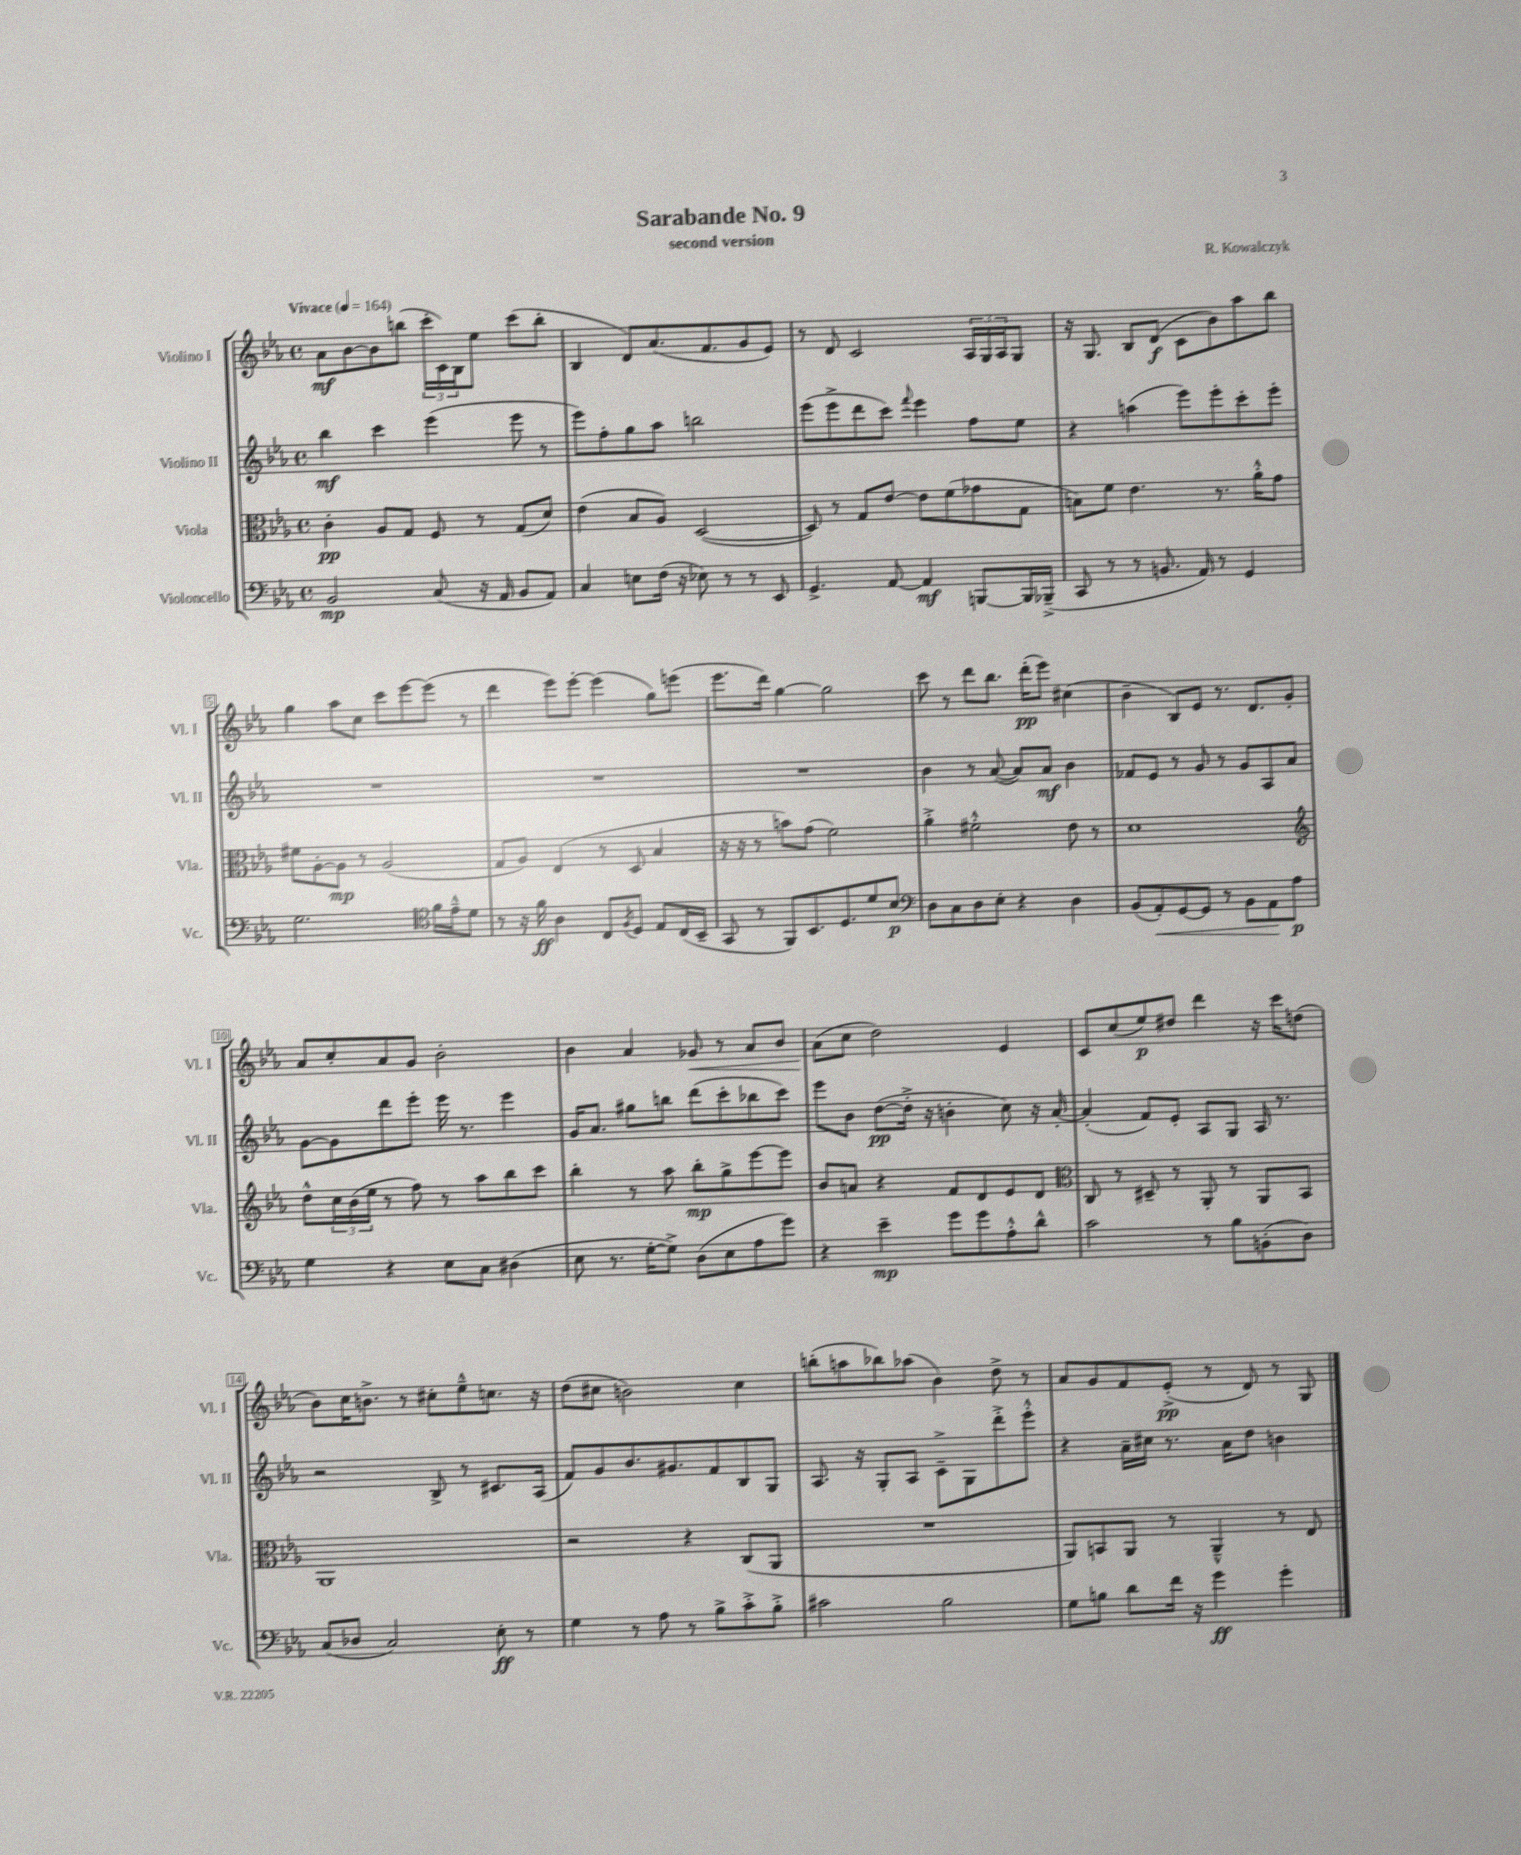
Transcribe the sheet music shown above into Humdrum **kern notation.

**kern	**kern	**kern	**kern
*staff4	*staff3	*staff2	*staff1
*clefF4	*clefC3	*clefG2	*clefG2
*k[b-e-a-]	*k[b-e-a-]	*k[b-e-a-]	*k[b-e-a-]
*M4/4	*M4/4	*M4/4	*M4/4
*met(c)	*met(c)	*met(c)	*met(c)
*MM164	*MM164	*MM164	*MM164
2BB-/	4c'\	4bb-\	8a-\L
.	.	.	[8b-\
.	8A-/L	4ccc\	8b-\]
.	8G/J	.	(8bb\J
(8C/	8F/	(4eee-\	24ccc'\LL
.	.	.	24c\)
.	.	.	24B-\J
16r	8r	.	8ee-\J
16AA-/	.	.	.
8BB-/L	(8G/L	8eee-\	(8ccc\L
8AA-/J)	8d/J)	8r	8bb'\J
=	=	=	=
4C/	(4e-\	8eee-\L)	4B-/
.	.	8ff'\	.
8E\L	8B-/L	8gg\	8d/L)
(16F\Jk	8A-/J)	8aa-\J	(8.a-/
16r	.	.	.
8E-\)	([2D/	2bb\	.
.	.	.	8.f/
8r	.	.	.
8r	.	.	8g/
8EE-/	.	.	8e-/J)
=	=	=	=
4.GG^/	8D/])	(8eee-\L	8r
.	8r	8eee-^\	8d/
.	8G/L	8ddd\	2c/
[8AA-/	[8e-/J	8ccc\J)	.
.	.	8qqfff/	.
4AA-/]	8e-\]L	4eee-\	.
.	(8f\	.	.
[8BBB/L	8g-\	8ff\L	24A-/LL
.	.	.	24G/
.	.	.	24A-/J
16BBB/]L	8G\J	8ee-\J	8G/J
(16BBB-~^/JJ	.	.	.
=	=	=	=
8CC/	8B\L)	4r	16r
.	.	.	8.G/
8r	8f\J	.	.
8r	4.e-\	(4aa\	8B-/L
8.BB/	.	.	(8d/J
.	.	8eee-\L)	8c\L
16AA-/)	.	.	.
8r	8.r	8eee-'\	8b-\)
4GG/	.	8ccc'\	8aa-\
.	16a-'^^\LK	.	.
.	8g\J	8eee-'\J	8bb-\J
=	=	=	=
2.G\	8f#\L	1r	4gg\
.	[8A-'\	.	.
.	8A-\]J	.	8aa-\L
.	8r	.	8cc\J
.	(2A-/	.	8ccc\L
.	.	.	[8eee-\
*clefC4	*	*	*
16f\LL	.	.	(8eee-\]J
16e-~^^\J	.	.	.
8d\J	.	.	8r
=	=	=	=
8r	8G/L	1r	4ddd\
16r	8A-/J)	.	.
16f\	.	.	.
4A-\	(4E-/	.	8eee-\L)
.	.	.	[8eee-'\J
8C/L	8r	.	(4eee-\]
8qF/	.	.	.
8D/J	8D/	.	.
8E-/L	4B-/	.	8gg\L)
(16C/L	.	.	(8eee\J
16BB-~/JJ	.	.	.
=	=	=	=
8GG/	16r	1r	8.eee-\L
.	16r	.	.
8r	8r	.	.
.	.	.	16ddd\Jk)
8FF/L)	8b\L)	.	[4gg\
8.BB-/	(8g\J	.	.
.	2f\)	.	2gg\]
8.D/	.	.	.
8d/	.	.	.
8B-/J	.	.	.
=	=	=	=
*clefF4	*	*	*
8D\L	4a-'^\	4b-\	8ccc\
8C\	.	.	8r
8D\	2f#'^^\	8r	8ddd\L
8E-'\J	.	([8a-/	8.bb-\J
4r	.	8a-/]L)	.
.	.	.	(16ddd'\LK
.	.	8a-/J	8eee-\J)
4D\	8e-\	4b-\	(4cc#\
.	8r	.	.
=	=	=	=
(8BB-/L	1d	8f-/L	4b-~\
8AA-'/)	.	8e-/J	.
[8GG/	.	8r	8B-/L)
8GG/]J	.	8g/	8e-/J
8r	.	8r	8.r
8BB-\L	.	8g/L	.
.	.	.	8.d/L
8AA-\	.	8A-/	.
8A-\J	.	8a-/J	8g'/J
=	=	=	=
*	*clefG2	*	*
4G\	8dd^^\L	[8g\L	8a-/L
.	24cc\L	8g\]	8cc'/
.	(24b-\	.	.
.	24ee-\JJ	.	.
4r	8r	8ddd\	8a-/
.	8ff\)	8eee-'\J	8g/J
8E-\L	8r	16eee-\	2b-'\
.	.	8.r	.
8C\J	8aa-\L	.	.
(4D#\	8bb-\	4eee-\	.
.	8ccc\J	.	.
=	=	=	=
8E-\	4bb-'\	16g/LK	4b-\
.	.	8.a-/J	.
8.r	.	.	.
.	8r	8gg#\L	4a-/
[16G'\LK	.	.	.
8G^\]J)	8aa-\	8bb\J	.
(8D\L	8bb-'\L	(8ddd\L	8g-/
8E-\	8gg^\	8ccc'\	8r
8A-\	[8eee-\	8bb-\	8a-/L
8g\J)	8eee-\]J	8ccc\J)	8b-/J
=	=	=	=
4r	8b-/L	8eee-\L	(8a-\L
.	8a/J	8b-\J	8cc\J
4e-~\	4r	([8dd\L	2dd\)
.	.	16dd'^\]Jk	.
.	.	16r	.
8g\L	8f/L	4b'\	.
8g\	8d/	.	.
8A-'^^\	8e-/	8cc\)	4e-/
8d^^\J	8d/J	16r	.
.	.	[16a-'/	.
=	=	=	=
*	*clefC3	*	*
2c\	8C/	(4a-'/]	8c/L
.	8r	.	(8cc/
.	8D#~/	8f/L)	8ee-/)
.	8r	8e-'/J	8dd#/J
8r	8AA-'/	8A-/L	4ddd\
8B-\L	8r	8G/J	.
(8BB'\	8AA-/L	16A-/	16r
.	.	8.r	16ccc\LK
8D\J)	8BB-/J	.	(8dd\J
=	=	=	=
(8C/L	1AA-	2r	8b-\L)
8D-/J	.	.	16cc\K
.	.	.	8.b^\J
2C/)	.	.	.
.	.	.	8r
.	.	8B-^/	8cc#'\L
.	.	8r	8ee-~^^\
8E-'\	.	8.c#/L	8.cc\J
8r	.	.	.
.	.	(16A-/Jk	16r
=	=	=	=
4G\	2r	8f/L)	(8dd\L
.	.	8g/	8cc#\J
8r	.	8.b-/	2b\)
8A-\	.	.	.
.	.	8.g#/	.
8r	4r	.	.
8B-^\L	.	8f/	.
8c'^\	(8C/L	8B-/	4cc#\
8B-'^\J	8AA-/J	8G/J	.
=	=	=	=
2c#\	1r	8.A-/	(8bb'\L
.	.	.	8aa\
.	.	16r	.
.	.	8G'/L	8bb-\)
.	.	8A-/J	(8aa-\J
2B-\	.	8c~^\L	4b-\)
.	.	8G\	.
.	.	8ddd'^\	8dd^\
.	.	8eee-'^^\J	8r
=	=	=	=
8G\L	8AA-/L)	4r	8a-/L
8B\J	8BB/	.	8g/
8d\L	8AA-/J	16a-~\LL	8f/
.	.	16cc#\JJ	.
16f\Jk	8r	8.r	(8e-'^/J
16r	.	.	.
4g\	4AA-~^^/	.	8r
.	.	16a-\LK	.
.	.	8dd\J	8d/)
4g'\	8r	4b\	8r
.	8E-/	.	8G/
==	==	==	==
*-	*-	*-	*-
